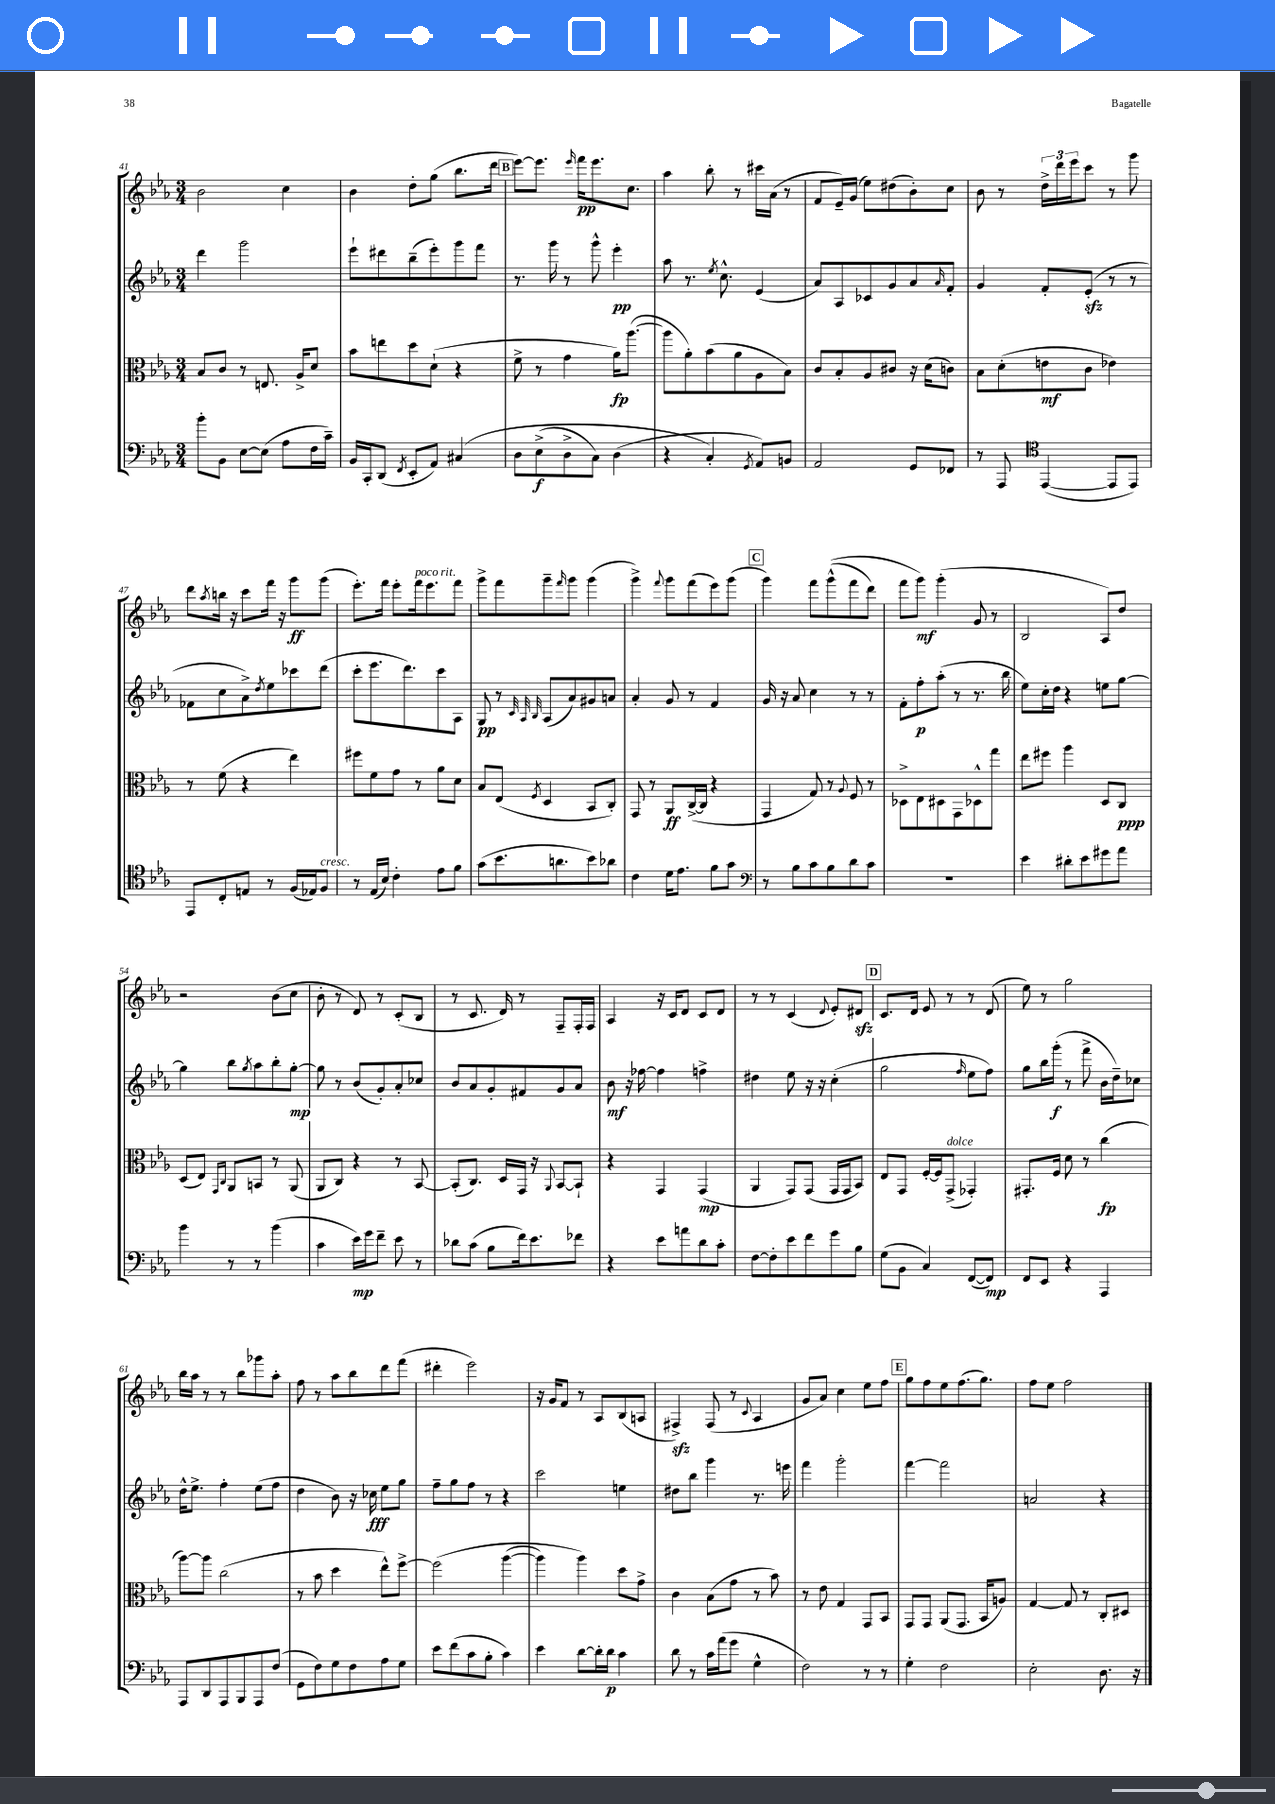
<<
\new StaffGroup <<
\new Staff = "s0" {
    \clef treble \key ees \major \numericTimeSignature \time 3/4
    bes'2 c''4 |
    bes'4 d''8-. g''8( bes''8. d'''16 |
    \mark \markup { \box "B" } ees'''8~) ees'''8. \grace { ees'''16 } f'''16\pp ees'''8. c''8. |
    aes''4 bes''8-. r8 cis'''16 aes'16( r8 |
    f'8 ees'16--) g'16( ees''8) dis''8( bes'8-.) c''8 |
    bes'8 r8 \tuplet 3/2 { d''16-> d'''16 ees'''16 } c'''8 r8 g'''8 |
    d'''8 \acciaccatura { aes''8 } b''16 r16 c'''8 f'''16 r16 g'''8\ff g'''8( |
    ees'''8.-.) f'''16 ees'''8-. f'''16^\markup { \italic "poco rit." } ees'''8. f'''8 |
    g'''8-> f'''8 g'''8-- \grace { f'''16 } g'''8 g'''4( |
    g'''4->) \appoggiatura { f'''8 } g'''8 f'''8( ees'''8) g'''8( |
    \mark \markup { \box "C" } g'''4) f'''8 g'''8-^(\( f'''8 d'''8) |
    f'''8 g'''8\mf\) g'''4-.( g'8 r8 |
    bes2 aes8) d''8 |
    r2 bes'8( c''8 |
    bes'8-. r8 d'8) r8 c'8-.( bes8 |
    r8 c'8. d'16) r8 f8-- f16-. f16 |
    aes4 r16 c'16 d'8 c'8 d'8 |
    r8 r8 c'4( \appoggiatura { d'8 } ees'8-.) dis'8\sfz |
    \mark \markup { \box "D" } c'8. d'16 ees'8 r8 r8 d'8( |
    ees''8) r8 g''2 |
    bes''16 aes''16 r8 r8 bes''8 ges'''8 aes''8-. |
    f''8 r8 aes''8 bes''8 d'''8 f'''8( |
    dis'''4-. ees'''2) |
    r16 g'16 f'8 r8 aes8 bes8( a8 |
    fis4->\sfz) fis8( r8 \appoggiatura { c'8 } aes4 |
    g'8 aes'8) c''4 ees''8 f''8 |
    \mark \markup { \box "E" } g''8 f''8 ees''8 f''8.( g''8.) |
    f''8 ees''8 f''2 \bar "|." |
}
\new Staff = "s1" {
    \clef treble \key ees \major \numericTimeSignature \time 3/4
    d'''4 g'''2 |
    ees'''8-! dis'''8 bes''8--( ees'''8-.) g'''8 f'''8 |
    \mark \markup { \box "B" } r8. g'''16 r8 g'''8-^ ees'''4-.\pp |
    aes''8 r8. \acciaccatura { ees''8 } c''8.-^ ees'4( |
    aes'8) aes8 ces'8 g'8 aes'8 \grace { aes'16 } f'8-. |
    g'4 f'8-. ees'8-.\sfz( r8 r8 |
    fes'8 c''8 aes'8->) \acciaccatura { d''8 } ees''8 ces'''8 d'''8( |
    c'''8-. ees'''8. d'''8.) c'''8 aes8 |
    g8\pp r8 \grace { c'32 aes32 bes32 } aes8( aes'8) gis'8 a'8 |
    aes'4-. g'8 r8 f'4 |
    \mark \markup { \box "C" } g'16 r16 aes'8 c''4 r8 r8 |
    f'8-. f''8-.\p aes''8-.( r8 r8. bes''16 |
    ees''8) c''16-. d''16 r4 e''8 g''8~ |
    g''4 bes''8 \acciaccatura { g''8 } aes''8 bes''8-. g''8~-.\mp |
    g''8 r8 bes'8( g'8-.) aes'8-. ces''8 |
    bes'8 aes'8 g'8-. fis'8 g'8 aes'8 |
    bes'8\mf r16 fes''16~ fes''4 f''4-> |
    dis''4 ees''8 r16 r16 c''4-.( |
    \mark \markup { \box "D" } g''2 \grace { f''16 } ees''8 f''8) |
    g''8 bes''16 g'''16-.\f( r8 f'''8-> bes'16 d''16--) ces''8 |
    d''16-^ ees''8.-> f''4-. ees''8( f''8 |
    d''4 bes'8) r16 ces''16\fff ees''8 g''8 |
    f''8-- g''8 f''8 r8 r4 |
    c'''2 e''4 |
    dis''8 bes''8 g'''4 r8. e'''16 |
    f'''4 g'''2-. |
    \mark \markup { \box "E" } f'''4~ f'''2 |
    a'2 r4 \bar "|." |
}
\new Staff = "s2" {
    \clef alto \key ees \major \numericTimeSignature \time 3/4
    bes8 c'8 r8 e8. aes16-> d'8 |
    bes'8 e''8 d''8 d'8-!( r4 |
    \mark \markup { \box "B" } f'8-> r8 g'4 aes'16\fp) aes''8.~( |
    aes''8 aes'8-.) bes'8( aes'8 aes8 bes8) |
    c'8 bes8-. aes8 cis'8 r16 d'16( c'8) |
    bes8 d'8-.( e'8\mf c'8 ees'4) |
    r8 f'8( r4 ees''4) |
    fis''8 f'8 g'8 r8 aes'8 d'8 |
    bes8 ees8( \acciaccatura { f8 } d4 bes,8 c8-.) |
    g,8 r8 aes,8\ff c16~->( c16 r4 |
    \mark \markup { \box "C" } g,4 g8) r8 \appoggiatura { aes8 } f8 r8 |
    des8-> ees8 dis8 g,8 des8-^ g''8 |
    ees''8 fis''8 aes''4 d8 c8\ppp |
    d8( ees8) \grace { g,16 c16 } aes,8 b,8 r8 aes,8( |
    aes,8 c8) r4 r8 bes,8~ |
    bes,8-.( c8.) d16 g,16 r16 \appoggiatura { aes,8 } bes,8~ bes,8-! |
    r4 g,4 g,4\mp( |
    aes,4 g,8) g,8( g,16 g,16 bes,8) |
    \mark \markup { \box "D" } ees8 g,8 f16~-. f16 g,8->^\markup { \italic "dolce" }( ges,4-.) |
    gis,8.-. f16 d'8 r8 c''4\fp( |
    aes''8~) aes''8 c''2( |
    r8 bes'8 d''4 ees''8-^) f''8~-> |
    f''2\( aes''4~( |
    aes''4) aes''4\) d''8 g'8-> |
    c'4 bes8( g'8 r8 bes'8) |
    r8 ees'8 g4 g,8 bes,8 |
    \mark \markup { \box "E" } g,8 g,8 aes,8( g,8. bes,16 a8) |
    g4~ g8 r8 c8-. dis8 \bar "|." |
}
\new Staff = "s3" {
    \clef bass \key ees \major \numericTimeSignature \time 3/4
    bes'8-. bes,8 ees8~ ees8( aes8 f16 c'16--) |
    bes,16 c,16-. d,8( \acciaccatura { f,8 } ees,8-. aes,8) cis4\( |
    \mark \markup { \box "B" } d8 ees8->\f( d8-> c8) d4( |
    r4 c4-.\) \acciaccatura { g,8 } aes,8) b,8 |
    aes,2 g,8 fes,8 |
    r8 aes,,8 \clef tenor ees,4~( ees,8 ees,8) |
    ees,8 c8-. e8 r8 f16( ees16) f8^\markup { \italic "cresc." } |
    r8 ees16( bes16) c'4-. ees'8 f'8 |
    g'8( bes'8. a'8. bes'8) aes'8 |
    c'4 d'16 ees'8. f'8 g'8 |
    \mark \markup { \box "C" } \clef bass r8 bes8 c'8 bes8 d'8 c'8 |
    R2. |
    ees'4 dis'8-. ees'8 gis'8 aes'8 |
    bes'4 r8 r8 bes'4( |
    c'4 ees'16\mp) g'16 f'8-- ees'8 r8 |
    des'8 c'8( bes8 f'16) ees'8. fes'8 |
    r4 ees'8 a'8 d'8 c'8-. |
    f8~ f8-. ees'8 f'8 g'8 bes8 |
    \mark \markup { \box "D" } g8( bes,8 c4) f,8~( f,8\mp) |
    f,8 ees,8 r4 aes,,4 |
    aes,,8 d,8 aes,,8 bes,,8 aes,,8 f8( |
    g,8 f8) g8 f8 aes8 g8 |
    ees'8 f'8( c'8 bes8-. c'4) |
    ees'4 d'8~ d'16-. d'16\p c'4 |
    d'8 r8 c'16 aes'16( g'8 g4-^ |
    f2) r8 r8 |
    \mark \markup { \box "E" } g4-. f2 |
    ees2-. d8. r16 \bar "|." |
}
>>
>>
\layout { \context { \Score currentBarNumber = #41 } }
